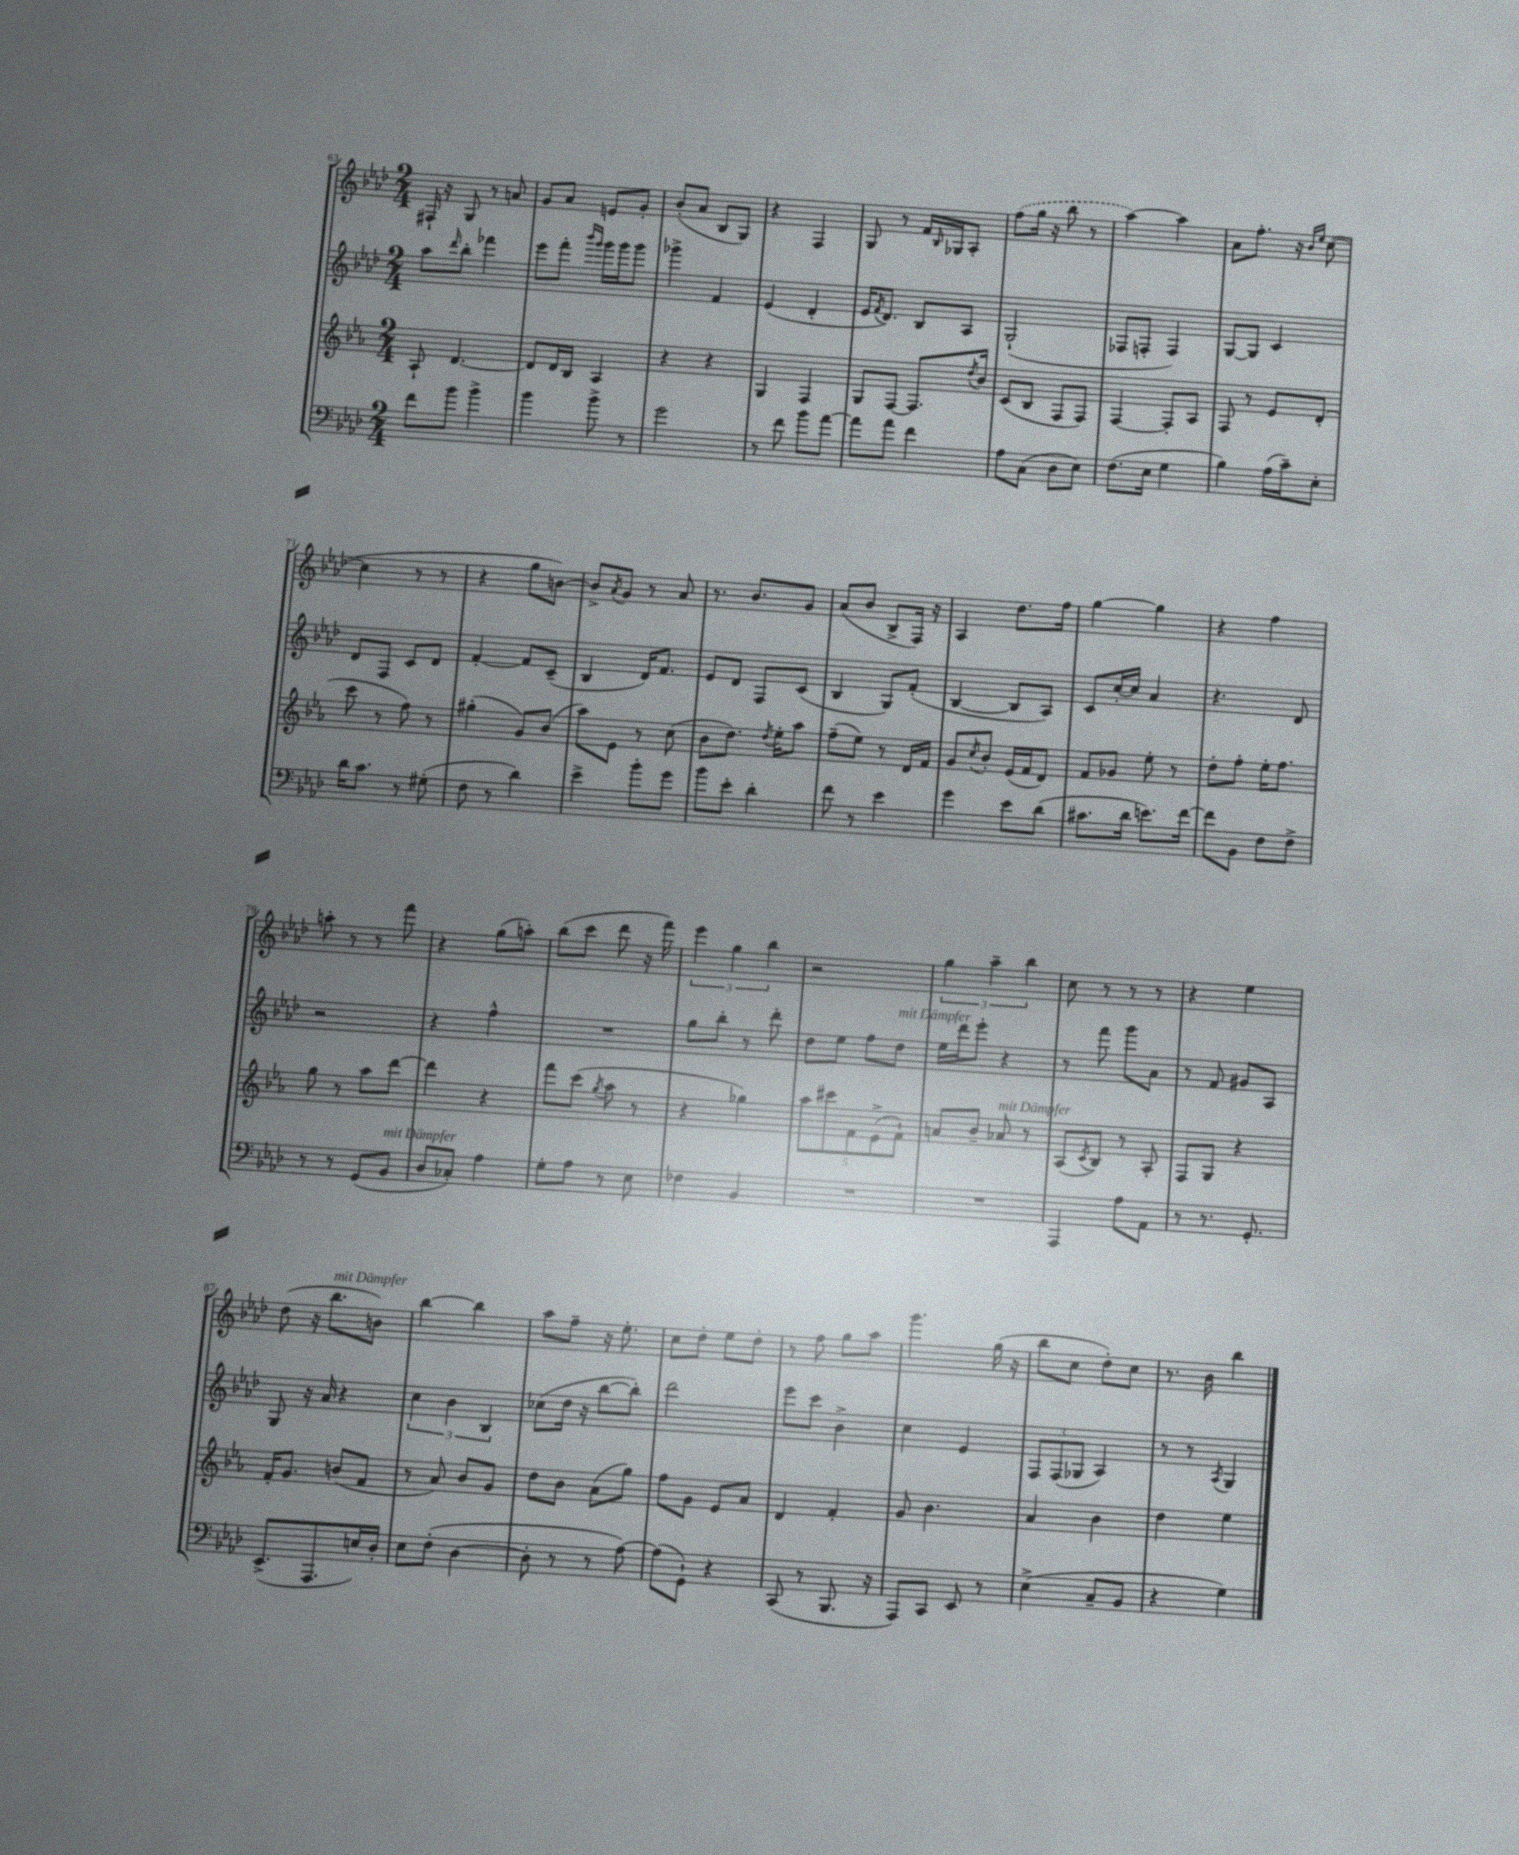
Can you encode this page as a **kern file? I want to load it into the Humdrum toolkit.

**kern	**kern	**kern	**kern
*part4	*part3	*part2	*part1
*staff4	*staff3	*staff2	*staff1
*clefF4	*clefG2	*clefG2	*clefG2
*k[b-e-a-d-]	*k[b-e-a-]	*k[b-e-a-d-]	*k[b-e-a-d-]
*M2/4	*M2/4	*M2/4	*M2/4
=63	=63	=63	=63
8f\L	8A-`/	8aa-\L	16F#X`/
.	.	.	16r
.	.	16qqddd-/	.
8b-\J	[4.d/	8bb-'\J	8G/
4b-^\	.	4fff-X\	8r
.	.	.	8an/
=64	=64	=64	=64
4b-\	8d/L]	8eee-\L	8g/L
.	16d/L	8fff'\J	8a-/J
.	16B-/JJ	.	.
.	.	16qqbbb-/LL	.
.	.	16qqggg/JJ	.
8b-^\	4A-/	16ggg\LL	8en/L
.	.	16ggg\J	.
8r	.	8ggg\J	8g'/J
=65	=65	=65	=65
2g\	4r	4ggg-X^\	(8b-'/L
.	.	.	8a-/J
.	4r	4f/	8B-/L
.	.	.	8G/J)
=66	=66	=66	=66
8r	4G/	(4e-/	4r
8f\	.	.	.
8b-\L	4F/	4d-'/	4F/
[8a-\J	.	.	.
=67	=67	=67	=67
8a-\L]	8G/L	16e-/KL	8G/
.	.	8qf/	.
.	.	8.d-/J)	.
8a-\J	[8F/J	.	8r
4f\	8.F/L]	8B-/L	16f/LL
.	.	.	16qqB-/
.	.	.	16G-X/J
.	.	8A-/J	8A-'/J
.	8qdd/	.	.
.	16b-/Jk	.	.
=68	=68	=68	=68
8A-\L	(8c/L	(2G`/	(8ff\L
(8C\J	8B-/J	.	16gg\Jk
.	.	.	16r
8D-\L	8F/L	.	8bb-\
8E-\J)	8F/J)	.	8r
=69	=69	=69	=69
(8.F\L	[4F/	8F-X/L	[4aa-\)
.	.	8Fn'/J	.
16E-\Jk	.	.	.
4G\	8F'/L]	4F/)	4aa-\]
.	8A-/J	.	.
=70	=70	=70	=70
4B-\)	8F/	[8G/L	8a-\L
.	8r	8G/J]	8.ff'\J
(16A-\LL	8e-/L	4c/	.
16c~\J)	.	.	16r
.	.	.	16qqb-/LL
.	.	.	16qqee-/JJ
8E-'\J	(8d'/J	.	([8cc\
!!LO:LB:g=z
=71	=71	=71	=71
16d-\KL	8ccc\	8d-/L	4cc\]
8.c\J	.	.	.
.	8r	8F/J	.
8r	8ff\)	8c/L	8r
(8G#X'\	8r	8d-/J	8r
=72	=72	=72	=72
8F\	(4gg#X'\	[4f'/	4r
8r	.	.	.
4d-\)	8g/L)	8f/L]	8gg\L
.	(8b-/J	(8c~/J	[8bn\J)
=73	=73	=73	=73
4e-^\	8aa-\L)	4B-/	8b^/L]
.	.	.	8qa-/
.	8e-\J	.	8g/J
8b-'\L	8r	16d-/KL)	8r
.	.	8.f/J	.
8g\J	(8cc\	.	8a-/
=74	=74	=74	=74
8b-\L	8b-\L	8e-/L	8.r
8e-'\J	8.dd\J)	8d-/J	.
.	.	.	8.b-/L
4d-'\	.	8F/L	.
.	8qdd/	.	.
.	16ee-'\KL	.	.
.	8aa-\J	(8c/J	8g/J
=75	=75	=75	=75
8f\	(8ff~\L	4B-/	(8a-/L
8r	8ee-\J)	.	8b-/J
4e-\	8r	8G/L)	8B-^/L
.	16d/LL	(8f'/J	16F/Jk)
.	16f/JJ	.	16r
=76	=76	=76	=76
4g\	8g/L	[4B-/	4A-/
.	8qcc/	.	.
.	8b-'/J	.	.
8e-\L	(16e-/LL	8B-/L]	8.dd-\L
.	16f/J	.	.
(8d-\J	8d/J)	8A-/J)	.
.	.	.	16ff\Jk
=77	=77	=77	=77
8.c#X\L	8f/L	8c/L	[4gg\
.	8g-X/J	[16cc'/L	.
16d-\Jk	.	16cc/JJ]	.
8.en\L)	8ee-'\	4a-/	4gg\]
.	8r	.	.
[16f\Jk	.	.	.
=78	=78	=78	=78
8f\L]	8dd'\L	4.r	4r
8BB-\J	8ff'\J	.	.
8F\L	16ee-'\KL	.	4ff\
.	8.ff\J	.	.
8F^\J	.	8d-/	.
!!LO:LB:g=z
=79	=79	=79	=79
8r	8gg\	2r	8aan'\
8r	8r	.	8r
(8GG/L	8aa-\L	.	8r
!LO:TX:a:i:t=mit Dämpfer	!	!	!
8BB-/J	[8ddd\J	.	8fff\
=80	=80	=80	=80
8D-/L	4ddd\]	4r	4r
8C-X'/J)	.	.	.
4A-\	4r	4ff^^\	(8gg\L
.	.	.	8aan'\J)
=81	=81	=81	=81
8G'\L	8fff\L	2r	(8bb-\L
8A-\J	(8ccc\J	.	8ccc\J
.	8qgg/	.	.
8r	8aa-\	.	8ddd-\
8E-\	8r	.	16r
.	.	.	16fff\)
=82	=82	=82	=82
4F-X\	4r	8gg\L	6eee-\
.	.	8bb-'\J	.
.	.	.	6gg\
4BB-/	4gg-X\)	8r	.
.	.	.	6bb-\
.	.	8ddd-'\	.
=83	=83	=83	=83
2r	10aa-\L	8dd-\L	2r
.	10ccc#X\	.	.
.	.	8ee-\J	.
.	10f\	.	.
.	.	8ff\L	.
.	(10e-^\	.	.
!	!	!LO:TX:a:i:t=mit Dämpfer	!
.	.	8dd-\J	.
.	10f`\J)	.	.
=84	=84	=84	=84
2r	8an/L	16ee-\LL	6gg\
.	.	16ddd-\J	.
.	8b-~/J	8eee-'\J	.
.	.	.	6aa-~\
!	!LO:TX:a:i:t=mit Dämpfer	!	!
.	8a-X/	4r	.
.	.	.	6bb-\
.	8r	.	.
=85	=85	=85	=85
4AAA-/	(8A-/L	8r	8cc\
.	8qc/	.	.
.	8B-/J)	8fff\	8r
8A-\L	8r	8ggg\L	8r
8AA-\J	8A-'/	8a-\J	8r
=86	=86	=86	=86
8r	8F/L	8r	4r
8.r	8G/J	8f/	.
.	4r	8g#X/L	4ee-\
8.GG'/	.	.	.
.	.	8A-/J	.
!!LO:LB:g=z
=87	=87	=87	=87
(8.EE-^/L	16f'/KL	8G/	(8dd-\
.	8.g/J	.	.
.	.	16r	16r
!	!	!	!LO:TX:a:i:t=mit Dämpfer
8.AAA-/	.	16a-/	8.bb-\L
.	(8bn/L	4r	.
16En/L)	8f/J	.	8bn\J)
16D-'/JJ	.	.	.
=88	=88	=88	=88
8E-\L	8r	6cc\	[4bb-\
(8F'\J	8a-/)	.	.
.	.	6b-\	.
[4D-\	8b-/L	.	4bb-\]
.	.	6B-/	.
.	8g/J	.	.
=89	=89	=89	=89
8D-'\]	8dd\L	(8cc-X\L	8aa-\L
8r	8b-\J	16dd-\Jk	8ff~\J
.	.	16r	.
8r	(8a-\L	[8bb-\L	16r
.	.	.	8.ee-'\
[8A-\)	8gg\J)	8bb-'\J])	.
=90	=90	=90	=90
(8A-\L]	8ff\L	2ddd-\	8cc\L
8GG`\J)	8g\J	.	8dd-'\J
4r	8e-/L	.	8ee-\L
.	8a-/J	.	8dd-'\J
=91	=91	=91	=91
(8CC/	4d/	8eee-\L	8r
8r	.	8ccc\J	8ff\
8.BBB-/	4f'/	4b-^\	8gg\L
.	.	.	8aa-\J
16r	.	.	.
=92	=92	=92	=92
8AAA-/L)	8g/	4cc\	4.ggg\
8CC/J	4.b-\	.	.
8EE-/	.	4e-/	.
8r	.	.	(16gg\
.	.	.	16r
=93	=93	=93	=93
(4E-^\	4a-/	12F/L	8bb-\L
.	.	(12F/	.
.	.	.	8cc\J
.	.	12G-X/J	.
8C~/L	4b-\	4A-/)	8dd-'\L)
8BB-/J	.	.	8cc\J
=94	=94	=94	=94
4r	4dd\	8r	8.r
.	.	8r	.
.	.	.	16b-\
.	.	8qA-/	.
4G\)	4ee-\	4G/	4bb-\
==	==	==	==
*-	*-	*-	*-
